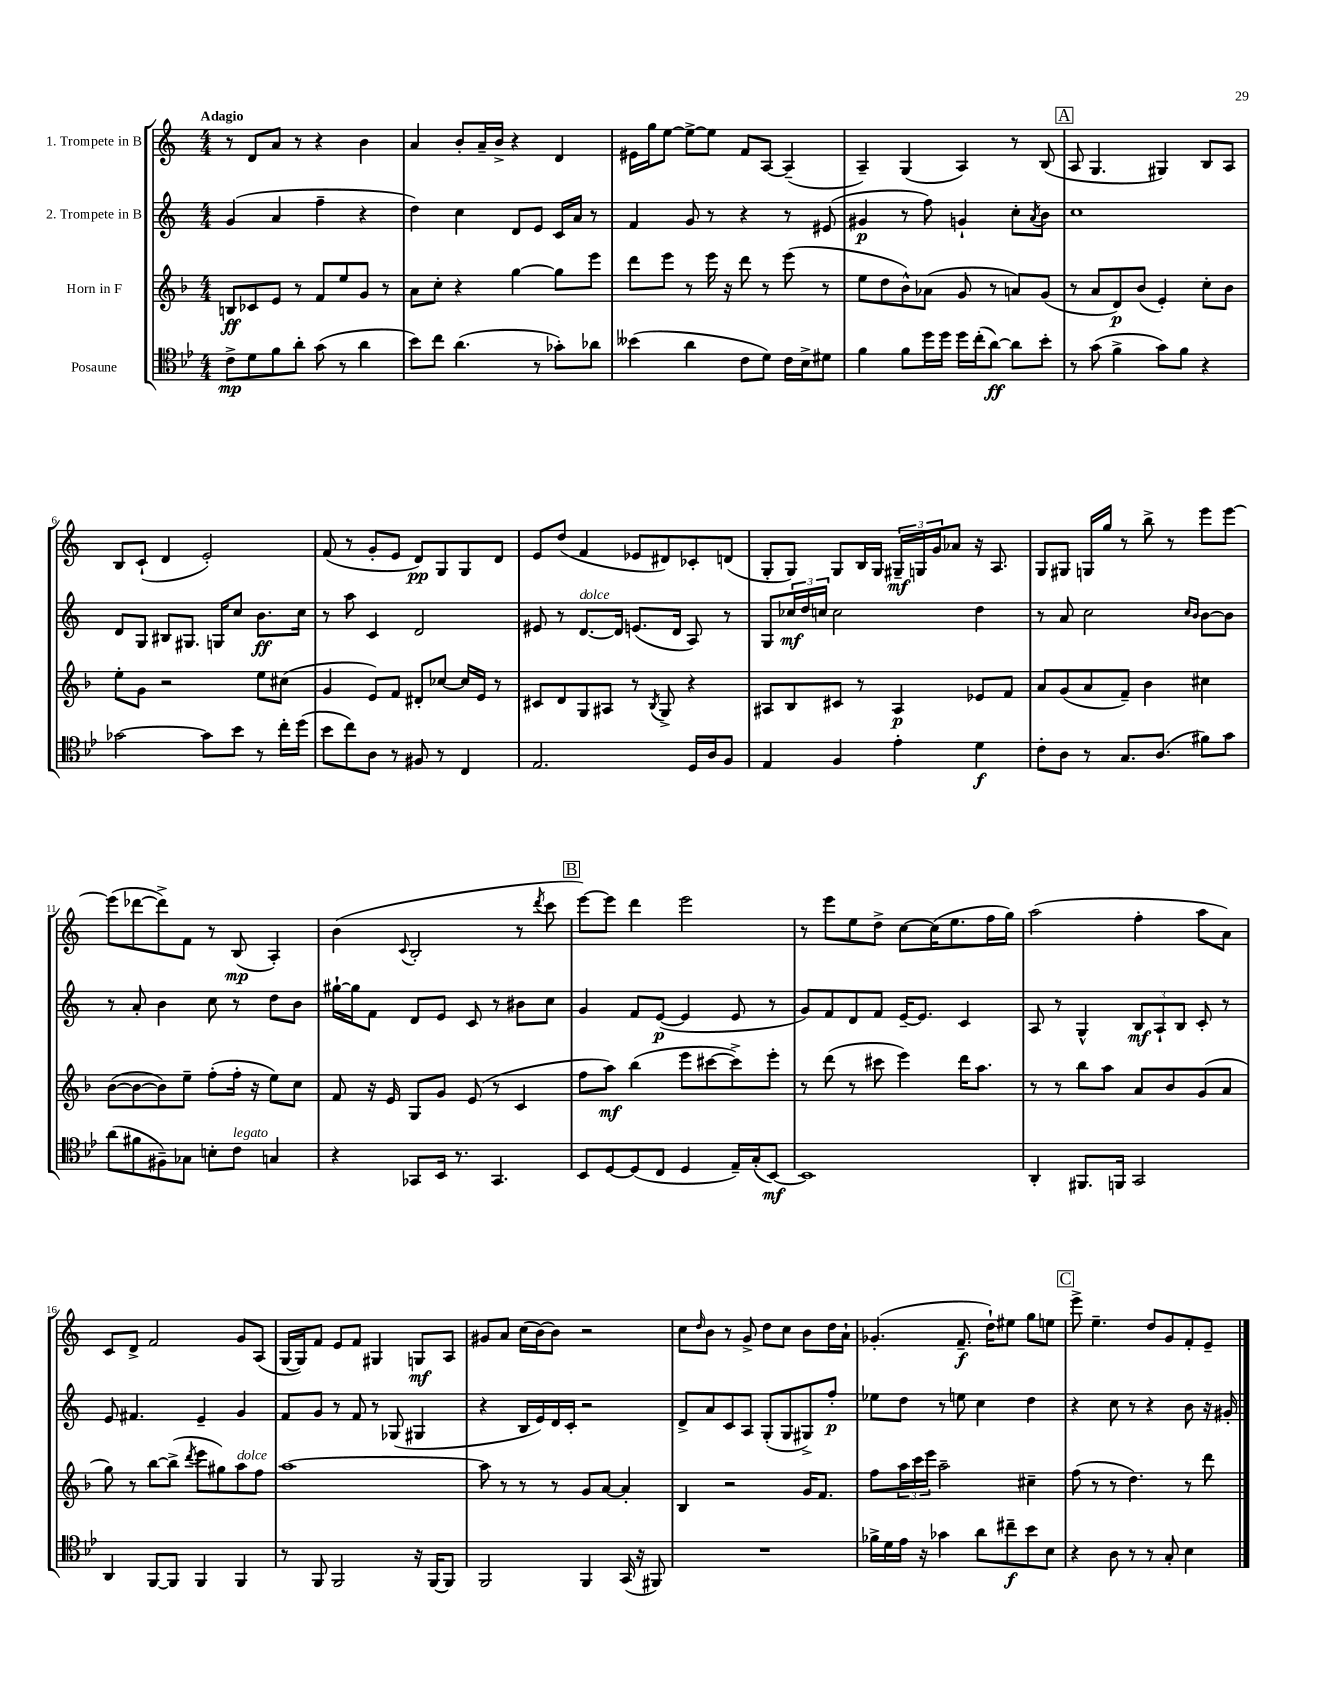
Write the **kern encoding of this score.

**kern	**kern	**kern	**kern
*staff4	*staff3	*staff2	*staff1
*clefC4	*clefG2	*clefG2	*clefG2
*k[b-e-]	*k[b-]	*k[]	*k[]
*M4/4	*M4/4	*M4/4	*M4/4
8c^	8B	(4g	8r
8d	8c-	.	8d
8f	8e	4a	8a
8a'	8r	.	8r
(8g	8f	4ff~	4r
8r	8ee	.	.
4a	8g	4r	4b
.	8r	.	.
=	=	=	=
8b-)	8a	4dd)	4a
8cc	8cc'	.	.
(4.a	4r	4cc	8b'
.	.	.	16a~
.	.	.	16b^
.	[4gg	8d	4r
8r	.	8e	.
8g-')	8gg]	16c	4d
.	.	16a	.
8a-	8eee	8r	.
=	=	=	=
(4b--	8ddd	4f	16e#
.	.	.	16gg
.	8eee	.	[8ee
4a	8r	8g	8ee^_
.	16eee	8r	8ee]
.	16r	.	.
8c	8ddd	4r	8f
8d)	8r	.	[8A
16c	(8eee	8r	(4A~]
16B-^	.	.	.
8d#	8r	(8e#	.
=	=	=	=
4f	8ee	4g#	4A~)
.	8dd	.	.
8f	8b-^^)	8r	(4G
16dd	(8a-	8ff)	.
16dd	.	.	.
16dd	8g	4g`	4A)
(16cc'	.	.	.
[8a)	8r	.	.
8a]	8a)	8cc'	8r
.	.	8qa	.
8b-'	(8g	8b	(8B
=	=	=	=
8r	8r	1cc	8A
(8g	8a	.	4.G
4f^	8d)	.	.
.	(8b-	.	.
8g)	4e')	.	4G#)
8f	.	.	.
4r	8cc'	.	8B
.	8b-	.	8A
=	=	=	=
[2g-	8ee'	8d	8B
.	8g	8G	(8c`
.	2r	8B#	4d
.	.	8.G#	.
8g-]	.	.	2e')
.	.	16G	.
8b-	.	8cc	.
8r	8ee	8.b	.
16cc'	(8cc#	.	.
(16dd	.	16cc	.
=	=	=	=
8b-	4g	8r	(8f
8cc)	.	8aa	8r
8A	8e)	4c	8g'
8r	8f	.	8e
8F#	8d#'	2d	8d)
8r	[8cc-	.	8G
4C	16cc-]	.	8G
.	16e	.	.
.	8r	.	8d
=	=	=	=
2.E-	8c#	8e#	8e
.	8d	8r	(8dd
.	8G	[8.d	4f
.	8A#	.	.
.	.	16d]	.
.	8r	(8.e	8e-
.	8qB-	.	.
.	8G^	.	8d#)
.	.	16d	.
16D	4r	8A)	8c-'
16A	.	.	.
8F	.	8r	(8d
=	=	=	=
4E-	8A#	8G	8G'
.	8B-	24cc-	8G)
.	.	24dd	.
.	.	24cc	.
4F	8c#	2cc	8G
.	8r	.	16B
.	.	.	16G
4e-'	4A#	.	24G#~
.	.	.	24G
.	.	.	24g
.	.	.	8a-
4d	8e-	4dd	16r
.	.	.	8.A
.	8f	.	.
=	=	=	=
8c'	8a	8r	8G
8A	(8g	8a	8G#
8r	8a	2cc	16G
.	.	.	16gg
8.G	8f~)	.	8r
.	4b-	.	8bb^
(8.A	.	.	.
.	.	.	8r
.	.	16qqcc	.
.	.	16qqb	.
8f#)	4cc#	[8b	8eee
8g	.	8b]	[8eee
=	=	=	=
(8a	([8b-	8r	(8eee]
8f#	8b-_	8a'	[8ddd-
8F#~)	8b-])	4b	8ddd-^])
8G-	8ee~	.	8f
8B'	(8ff'	8cc	8r
8c	16ff'	8r	(8B
.	16r	.	.
4G	8ee)	8dd	4A')
.	8cc	8b	.
=	=	=	=
4r	8f	[16gg#`	(4b
.	.	16gg#]	.
.	16r	8f	.
.	16e	.	.
.	.	.	8qqc
8GG-	8G	8d	2B'
16BB-	8g	8e	.
8.r	.	.	.
.	(8e	8c	.
4.GG-	8r	8r	.
.	4c	8b#	8r
.	.	.	8qddd
.	.	8cc	8ccc
=	=	=	=
8BB-	8ff	4g	[8eee)
[8D	8aa)	.	8eee]
(8D]	(4bb-	8f	4ddd
8C	.	([8e	.
4D	8eee	4e]	2eee
.	[8ccc#	.	.
16E-~)	8ccc#^])	8e	.
(16G'	.	.	.
[8BB-)	8eee'	8r	.
=	=	=	=
1BB-]	8r	8g)	8r
.	(8ddd	8f	8eee
.	8r	8d	8ee
.	8ccc#	8f	8dd^
.	4eee)	[16e~	[8cc
.	.	8.e]	.
.	.	.	(16cc]
.	.	.	8.ee
.	16ddd	4c	.
.	8.aa	.	.
.	.	.	16ff
.	.	.	16gg)
=	=	=	=
4AA'	8r	8A	(2aa
.	8r	8r	.
8.FF#	8bb-	4G^^	.
.	8aa	.	.
16FF	.	.	.
2GG	8a	12B	4ff'
.	.	12A`	.
.	8b-	.	.
.	.	12B	.
.	(8g	8c'	8aa
.	8a	8r	8a)
=	=	=	=
4AA	8gg)	8e	8c
.	8r	4.f#	8d^
[8FF	[8bb-	.	2f
8FF]	(8bb-^]	.	.
.	8qddd	.	.
4FF	8eee	4e~	.
.	8gg#)	.	.
4FF	8aa	4g	8g
.	8ff	.	(8A
=	=	=	=
8r	[1aa	8f	[16G
.	.	.	16G])
8FF	.	8g	8f
2FF	.	8r	8e
.	.	8f	8f
.	.	8r	4G#
.	.	(8G-	.
16r	.	4G#	8G
[16FF	.	.	.
8FF]	.	.	8A
=	=	=	=
2FF	8aa]	4r	8g#
.	8r	.	8a
.	8r	16B	(16cc
.	.	16e)	[16b)
.	8r	16d	8b]
.	.	16c'	.
4FF	8g	2r	2r
.	[8a	.	.
(16GG	4a']	.	.
16r	.	.	.
8FF#)	.	.	.
=	=	=	=
1r	4B-	8d^	8cc
.	.	.	16qqdd
.	.	8a	8b
.	2r	8c	8r
.	.	8A	8g^
.	.	(8G'	8dd
.	.	8G	8cc
.	16g	8G#^)	8b
.	8.f	.	.
.	.	8ff'	16dd
.	.	.	16a`
=	=	=	=
16f-^	8ff	8ee-	(4.g-'
16d	.	.	.
16e-	24aa	8dd	.
.	24ccc	.	.
16r	.	.	.
.	24eee	.	.
4g-	2aa~	8r	.
.	.	8ee	8.f~
8a	.	4cc	.
.	.	.	16dd`)
8cc#~	.	.	8ee#
8b-	4cc#~	4dd	8gg
8B-	.	.	8ee
=	=	=	=
4r	(8ff	4r	8eee^
.	8r	.	4.ee~
8A	8r	8cc	.
8r	4.dd)	8r	.
8r	.	4r	8dd
8G'	.	.	8g
4B-	8r	8b	8f'
.	8ddd	16r	8e~
.	.	16g#'	.
==	==	==	==
*-	*-	*-	*-
